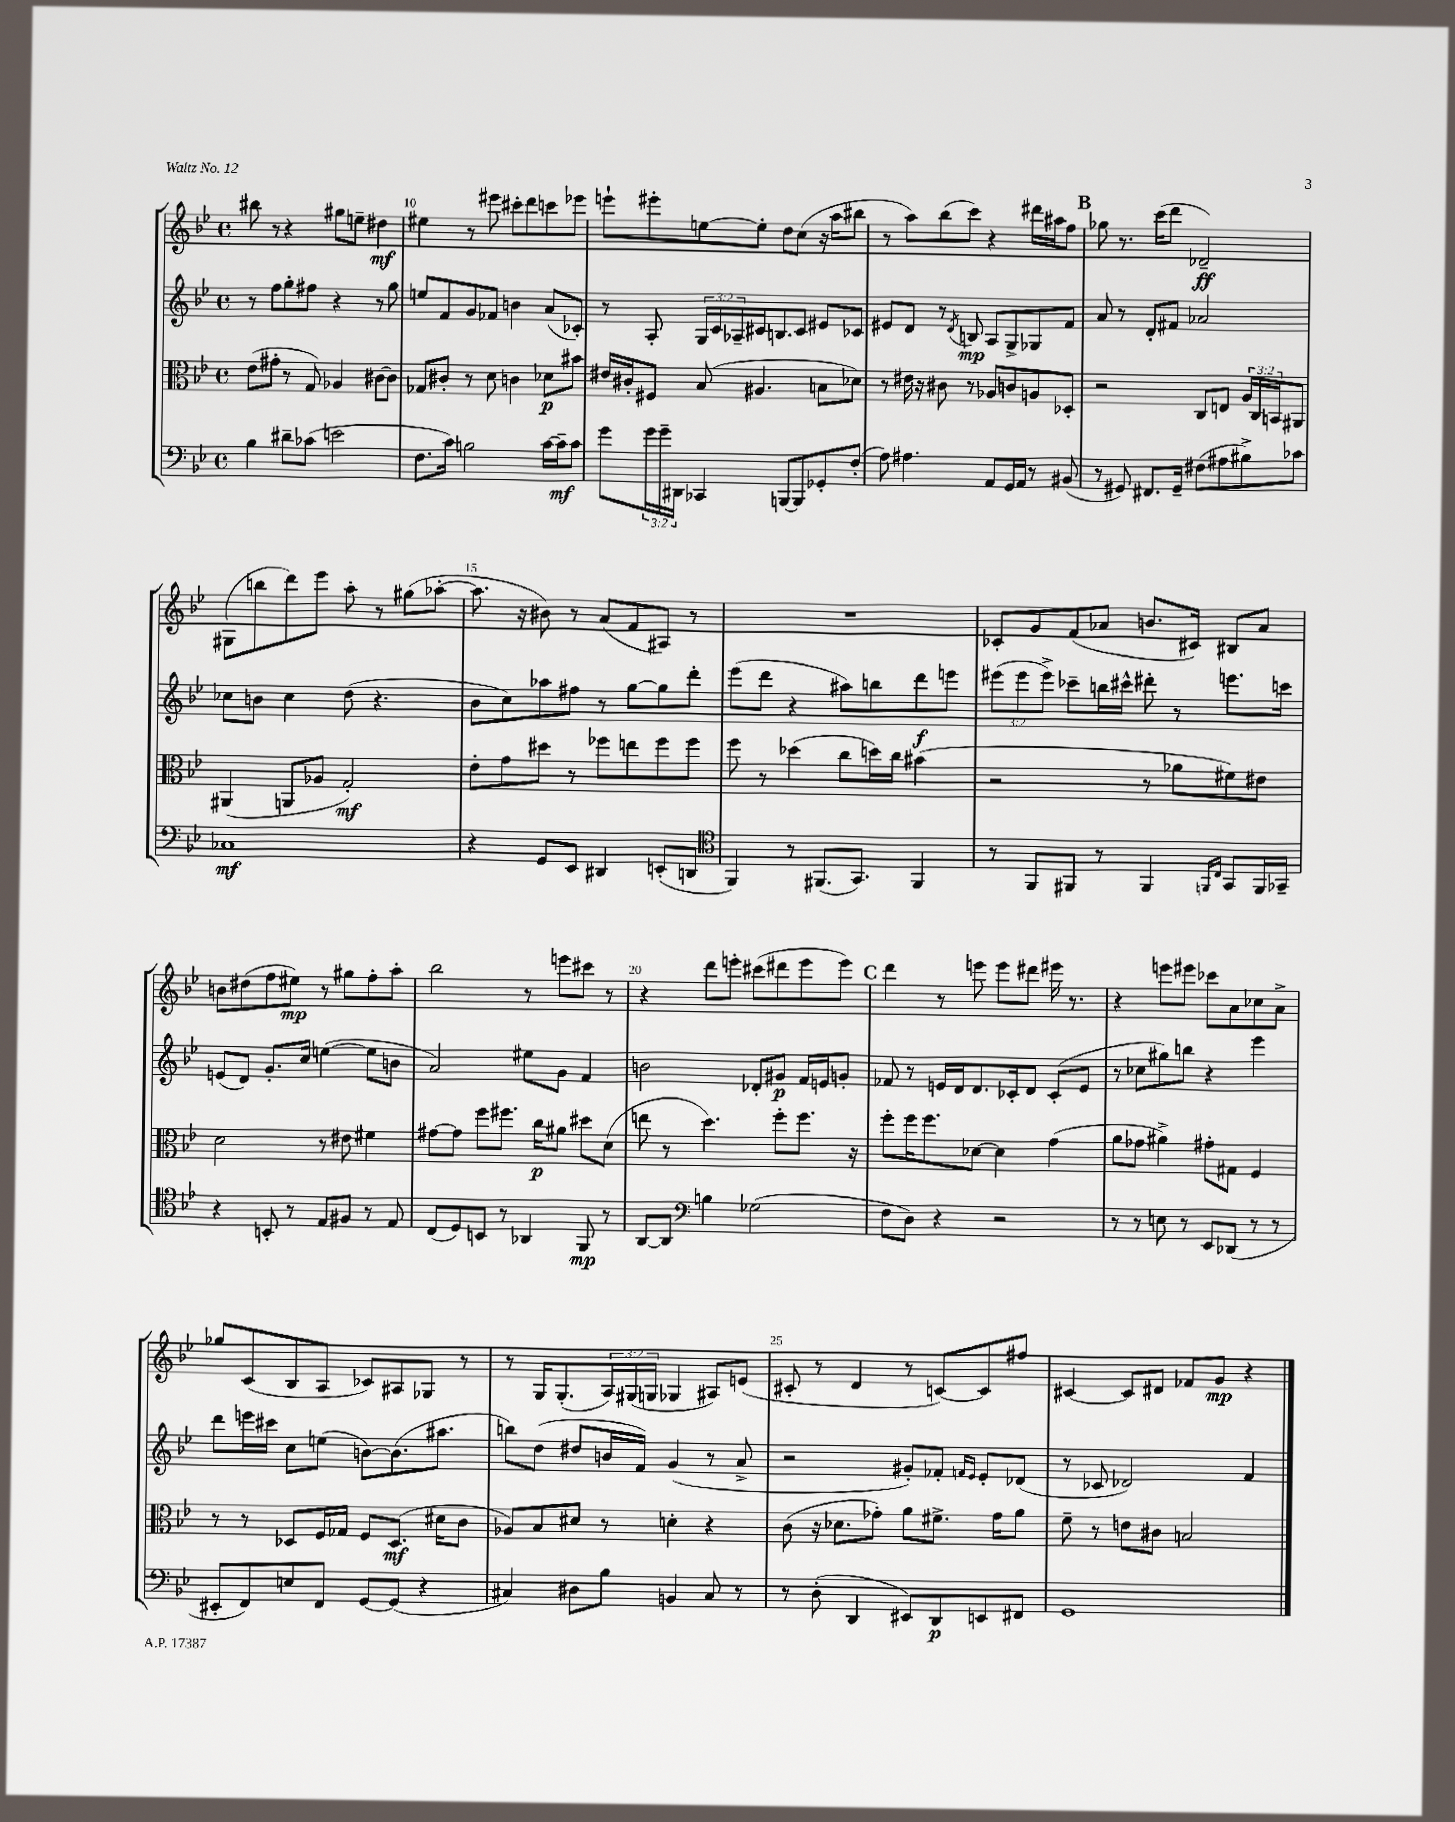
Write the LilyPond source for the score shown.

<<
\new StaffGroup <<
\new Staff = "s0" {
    \clef treble \key bes \major \defaultTimeSignature \time 4/4 \override Staff.TupletNumber.text = #tuplet-number::calc-fraction-text
    bis''8 r8 r4 gis''8 e''8-- dis''4\mf |
    eis''4 r8 eis'''8 cis'''8-. d'''8 c'''8 ees'''8 |
    e'''8-! eis'''8-. e''8~ e''8-. d''8 c''8( r16 a''16 bis''8 |
    r8 a''8) bes''8( c'''8) r4 dis'''16 ais''16 f''8 |
    \mark \markup { \bold "B" } ges''8 r8. c'''16( d'''8 des'2--\ff) |
    gis8( b''8 d'''8) ees'''8 a''8-. r8 gis''8( aes''8~-. |
    aes''8. r16 bis'8) r8 a'8( f'8 ais8) r8 |
    R1 |
    ces'8-. g'8 f'8( aes'8 b'8. cis'16) bis8 aes'8 |
    b'8 dis''8( f''8 eis''8\mp) r8 gis''8 f''8-. a''8-. |
    bes''2 r8 e'''8 cis'''8 r8 |
    r4 d'''8 e'''8-. cis'''8( dis'''8 e'''8 e'''8) |
    \mark \markup { \bold "C" } d'''4 r8 e'''8 e'''8 dis'''8 eis'''16 r8. |
    r4 e'''8 eis'''8 ces'''8 a'8 ces''8 a'8-> |
    ges''8 c'8( bes8 a8 ces'8) ais8 ges8 r8 |
    r8 g16 g8.-.( \tuplet 3/2 { a16) gis16( g16 } ges4 ais8) e'8( |
    cis'8-. r8 d'4 r8 c'8~) c'8 fis''8 |
    cis'4~ cis'8 dis'8 fes'8 g'8\mp r4 \bar "|." |
}
\new Staff = "s1" {
    \clef treble \key bes \major \defaultTimeSignature \time 4/4 \override Staff.TupletNumber.text = #tuplet-number::calc-fraction-text
    r8 f''8 g''8-. fis''8 r4 r8 g''8 |
    e''8 f'8 g'8 fes'8 b'4 a'8( ces'8-.) |
    r8 a8-. \tuplet 3/2 { g16 c'16 aes16-- } cis'16 b8. cis'8 eis'8 ces'8 |
    eis'8 d'8 r8 \acciaccatura { d'8 } b8\mp a8 g8-> ges8 f'8 |
    \mark \markup { \bold "B" } a'8 r8 d'8-. fis'8 aes'2 |
    ces''8 b'8 ces''4 d''8( r4. |
    bes'8 c''8) aes''8 fis''8 r8 g''8~ g''8 d'''8-. |
    ees'''8( d'''8 r4 ais''8) b''8 d'''8\f e'''8 |
    \tuplet 3/2 { eis'''8( eis'''8 eis'''8->) } ces'''8-- b''16 cis'''16-^ dis'''8-. r8 e'''8. c'''16 |
    e'8( d'8) g'8.-. c''16 e''4~( e''8 b'8 |
    a'2) eis''8 g'8 f'4 |
    b'2 des'8-. gis'8\p f'16 e'16 g'8-. |
    \mark \markup { \bold "C" } fes'8 r8 e'16 d'16 d'8. ces'16-. d'8 ces'8-.( e'8 |
    r8 ces''8 gis''8) b''8 r4 ees'''4 |
    d'''8 e'''16 cis'''16 c''8 e''8( b'8~) b'8.( ais''8. |
    b''8) d''8( dis''8 b'16 f'16) g'4( r8 a'8-> |
    r2 gis'8-.) fes'8-. \grace { f'16 ees'16 } ees'8-. des'8( |
    r8 ces'8 des'2) f'4 \bar "|." |
}
\new Staff = "s2" {
    \clef alto \key bes \major \defaultTimeSignature \time 4/4 \override Staff.TupletNumber.text = #tuplet-number::calc-fraction-text
    ees'8( gis'8-. r8 g8) aes4 cis'8~ cis'8 |
    ges8 cis'8-. r8 d'8 c'4 des'8\p bis'8 |
    eis'16 cis'16-. fis8 bes8( ais4. b8 des'8) |
    r8 eis'16 r16 cis'8 r8 aes8 c'8 a8 des8-. |
    \mark \markup { \bold "B" } r2 c8 e8 \tuplet 3/2 { a16 c16 b,16 } ais,8 |
    ais,4( a,8 aes8 g2-.\mf) |
    ees'8-. g'8 dis''8 r8 fes''8 e''8 fes''8 fes''8 |
    f''8 r8 des''4( c''8 d''16) c''16 bis'4( |
    r2 r8 aes'8 fis'8) eis'8 |
    d'2 r8 eis'8 fis'4 |
    gis'8~ gis'8 f''8 fis''8. c''16\p ais'8 dis''8 d'8( |
    e''8 r8 d''4.) f''8-. f''8. r16 |
    \mark \markup { \bold "C" } f''8-. f''16 f''8. des'8~ des'4 g'4( |
    a'8 ges'8 ais'4->) gis'8-. gis8 f4 |
    r8 r8 des8 f16 ges16 f8 des8.\mf( dis'16 c'8 |
    aes8) bes8 dis'8 r8 d'4-. r4 |
    c'8( r16 des'8. ges'8-.) a'8 fis'8.-> ges'16 a'8 |
    f'8-- r8 e'8 cis'8 b2 \bar "|." |
}
\new Staff = "s3" {
    \clef bass \key bes \major \defaultTimeSignature \time 4/4 \override Staff.TupletNumber.text = #tuplet-number::calc-fraction-text
    bes4 dis'8-- ces'8( e'2 |
    f8. c'16) b2 c'16~ c'16--\mf c'8 |
    g'8 \tuplet 3/2 { g'16 g'16-- dis,16 } ces,4 b,,8~ b,,8 ges,8-. f8-.( |
    a8) ais4. a,8 g,16 a,16 r8 bis,8( |
    \mark \markup { \bold "B" } r8 gis,8) fis,8. gis,16-- fis8( ais8 bis8->) ces'8 |
    ces1\mf |
    r4 g,8 ees,8 dis,4 e,8-.( d,8 |
    \clef tenor f,4) r8 fis,8.( g,8.) fis,4 |
    r8 f,8 fis,8 r8 fis,4 \grace { f,16 c16 } g,8 f,16 ges,16-- |
    r4 b,8-. r8 ees8 fis8 r8 ees8 |
    c8( d8) b,8 r8 aes,4 f,8\mp r8 |
    a,8~ a,8 \clef bass b4 ges2( |
    \mark \markup { \bold "C" } f8 d8) r4 r2 |
    r8 r8 e8 r8 ees,8 des,8( r8 r8 |
    eis,8-. f,8) e8 f,8 g,8~ g,8( r4 |
    cis4) dis8 bes8 b,4 cis8 r8 |
    r8 d8-.( d,4 eis,8) d,8\p e,8 fis,8 |
    g,1 \bar "|." |
}
>>
>>
\layout { \context { \Score currentBarNumber = #9 \override BarNumber.break-visibility = ##(#f #t #t) barNumberVisibility = #(every-nth-bar-number-visible 5) } }
